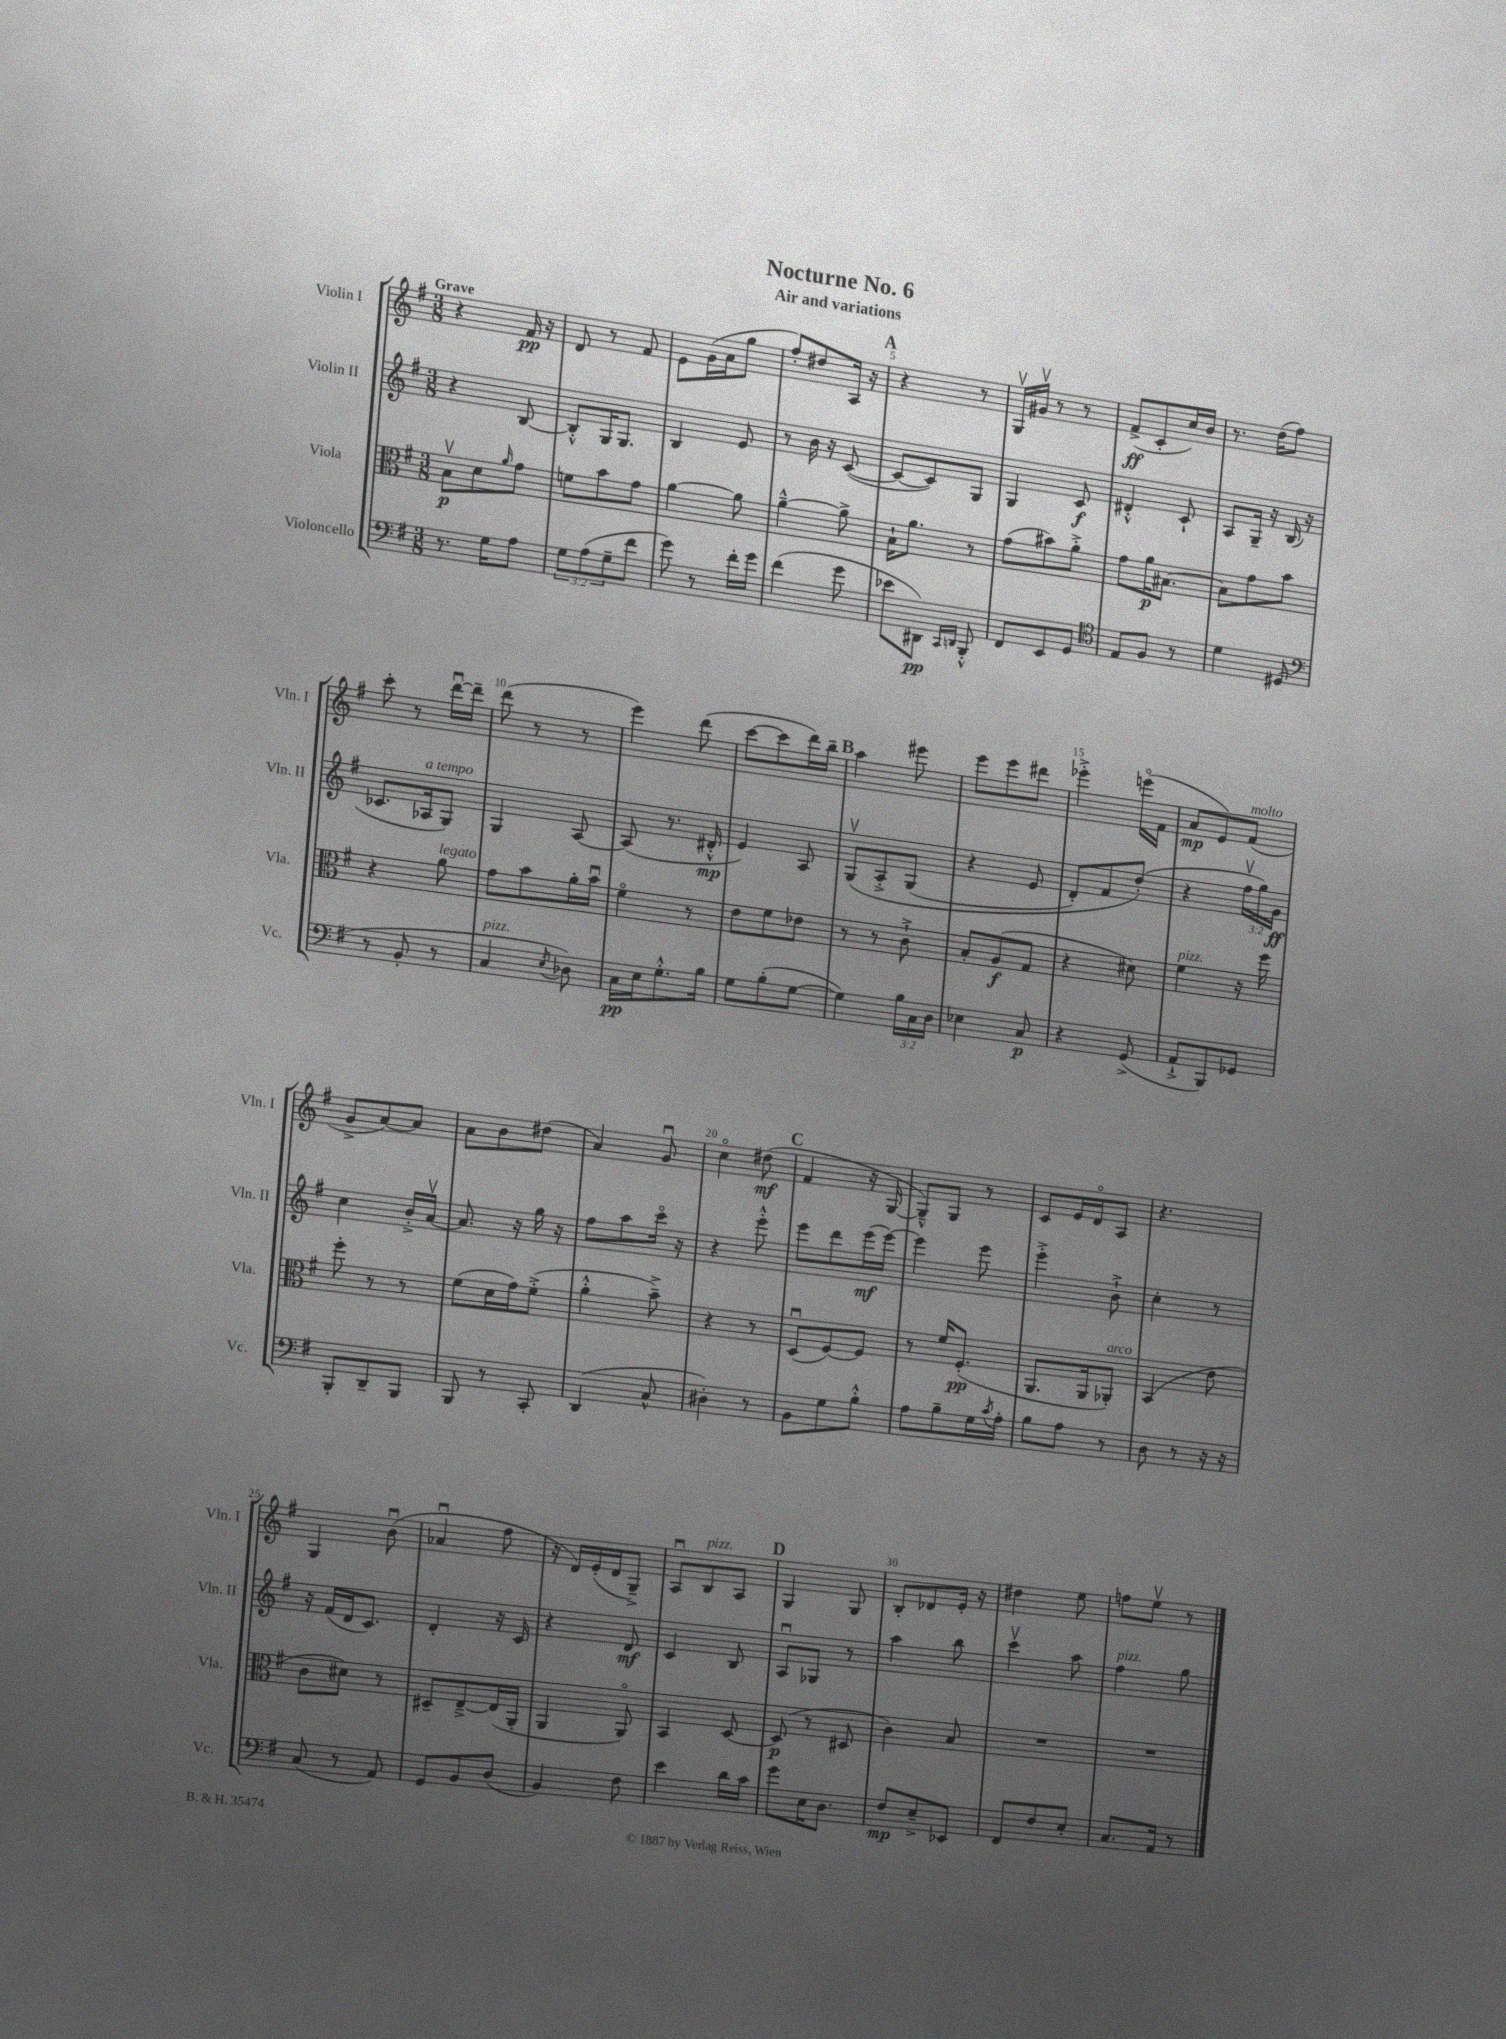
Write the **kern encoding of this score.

**kern	**kern	**kern	**kern
*staff4	*staff3	*staff2	*staff1
*clefF4	*clefC3	*clefG2	*clefG2
*k[f#]	*k[f#]	*k[f#]	*k[f#]
*M3/8	*M3/8	*M3/8	*M3/8
8.r	8Bv	4r	4r
.	8d	.	.
16G	.	.	.
.	16qqa	.	.
8A	8g	[8B	16f#
.	.	.	16r
=	=	=	=
12G	8f	8B'^^]	8d
(12A	.	.	.
.	8b	16G	8r
12G~	.	.	.
.	.	8.G	.
8f#	8g	.	8f#
=	=	=	=
8g)	[4a	4B	8e
8r	.	.	(16g
.	.	.	16a
16f#'	8a]	8e	8gg
16g	.	.	.
=	=	=	=
(4f#	[4a~^^	8r	8ff#')
.	.	16b	8dd#
.	.	16r	.
8g	8a^]	([8c	16A
.	.	.	16r
=	=	=	=
8e-	16B`	8c_	4r
.	8.a	.	.
8DD#)	.	8c])	.
16qqCC	.	.	.
16qqDD	.	.	.
8BBB'^^	8r	8G	8r
=	=	=	=
8FF#	(8g	4G	16Gv
.	.	.	16g#v
8EE	8b#)	.	8r
8GG	8a'^	8c	8r
=	=	=	=
*clefC4	*	*	*
8E	8g	4d#'^^	(8f#^
8F#	16a	.	8c'
.	[8.B#	.	.
8r	.	8c`	16cc)
.	.	.	16b
=	=	=	=
4d	8B#]	8A	8.r
.	8g	16G~	.
.	.	16r	(16dd
(8D#	8b	(16B	8ff#)
.	.	16r	.
=	=	=	=
*clefF4	*	*	*
8r	4r	8.c-	8ccc'
8BB'	.	.	8r
.	.	16A-	.
8r	8a	8G)	[16dddu
.	.	.	16ddd~]
=	=	=	=
4C	8g	4G	(8ddd
.	8b	.	8r
8qE	.	.	.
8D-)	16a'	[8A	8r
.	16bu	.	.
=	=	=	=
16C	4f#o	(8A]	4eee)
16E	.	.	.
8.G'^^	.	8.r	.
.	8r	.	(8ddd
16B	.	16d#'^^	.
=	=	=	=
8G	8e	4e)	[8ccc
(8B'	8f#	.	8ccc]
[8G	8e-	8A	16ddd)
.	.	.	16bb~
=	=	=	=
4G])	8r	&(8Gv	4aa
.	8r	8A'^	.
24B	8c`^	(8G	8eee#
24C	.	.	.
24D	.	.	.
=	=	=	=
4E-	8B'	4r	8eee
.	(8A	.	8eee
8C	8G	8e	8ddd#
=	=	=	=
4r	4r	8d')	4eee-'^
.	.	8f#	.
(8GG^	8d#)	(8dd'&)	(16eeeo
.	.	.	16f#
=	=	=	=
8AA`^	4f#	4r	8a
8BBB)	.	.	8e)
8GG-	16r	24ff#v	(8f#
.	.	24gg)	.
.	16ff#	.	.
.	.	24g	.
=	=	=	=
8BBB'	8ff#'	4cc	8g^
8DD~	8r	.	[8a)
8BBB	8r	16b'^	8a]
.	.	[16av	.
=	=	=	=
8BBB	(8f#	8.a]	8a
8r	16d	.	8b
.	16g)	16r	.
8CC'	(8f#'^	16gg	(8dd#
.	.	16r	.
=	=	=	=
(4DD	4a'^^	8ff#	4a)
.	.	8aa	.
8C^^	8b~^)	16ccco	8gu
.	.	16r	.
=	=	=	=
4D#')	4r	4r	4cco
8r	8r	8eee'^^	(8dd#
=	=	=	=
8BB	(8Du	8eee	4f#
8G	[8F#)	8ddd	.
8B'^^	8F#]	(16eee	16r
.	.	[16eee)	[16G
=	=	=	=
8A	8r	4eee]	8G~^^])
8B~	16f#	.	8G
.	(8.F#'	.	.
16G	.	8eee	8r
8qc	.	.	.
16A'	.	.	.
=	=	=	=
8B	8.AA	4eee'^	8c
8A	.	.	16e
.	16AA	.	16do
8r	8AA-')	8b`^	8A
=	=	=	=
8D	(4BB	4cc'	4.r
8r	.	.	.
16r	8e	8r	.
16r	.	.	.
=	=	=	=
(8C	8c	16r	4G
.	.	(16f#	.
8r	8d#)	16d	.
.	.	8.c)	.
8AA)	8r	.	(8bu
=	=	=	=
8GG	8D#~	4d'	4a-u
8BB	[8E~^	.	.
(8D	(16E]	16r	8ff#
.	16AA'	16c	.
=	=	=	=
4BB)	4AA	4r	16r
.	.	.	16d)
.	.	.	(16e'
.	.	.	16d
8F#	8AAo)	8d	8G~^)
=	=	=	=
4e	4BB	4c	8Au
.	.	.	8B
16d	[8D	8B	8A
16c	.	.	.
=	=	=	=
8g	(8D]	8Au	4G
16E	8r	8G-	.
8.D	.	.	.
.	8D#	8r	8G
=	=	=	=
8F#	4c)	4aa	8B'
8E~^	.	.	8d-
8EE-	8B	8bb	16e'
.	.	.	16r
=	=	=	=
8FF#	4.r	4cccv	4dd#
8F#	.	.	.
8E'	.	8aa	8ee
=	=	=	=
8.C	4.r	4ff#	8ff
.	.	.	8eev
16AA	.	.	.
8r	.	8gg	8r
==	==	==	==
*-	*-	*-	*-
